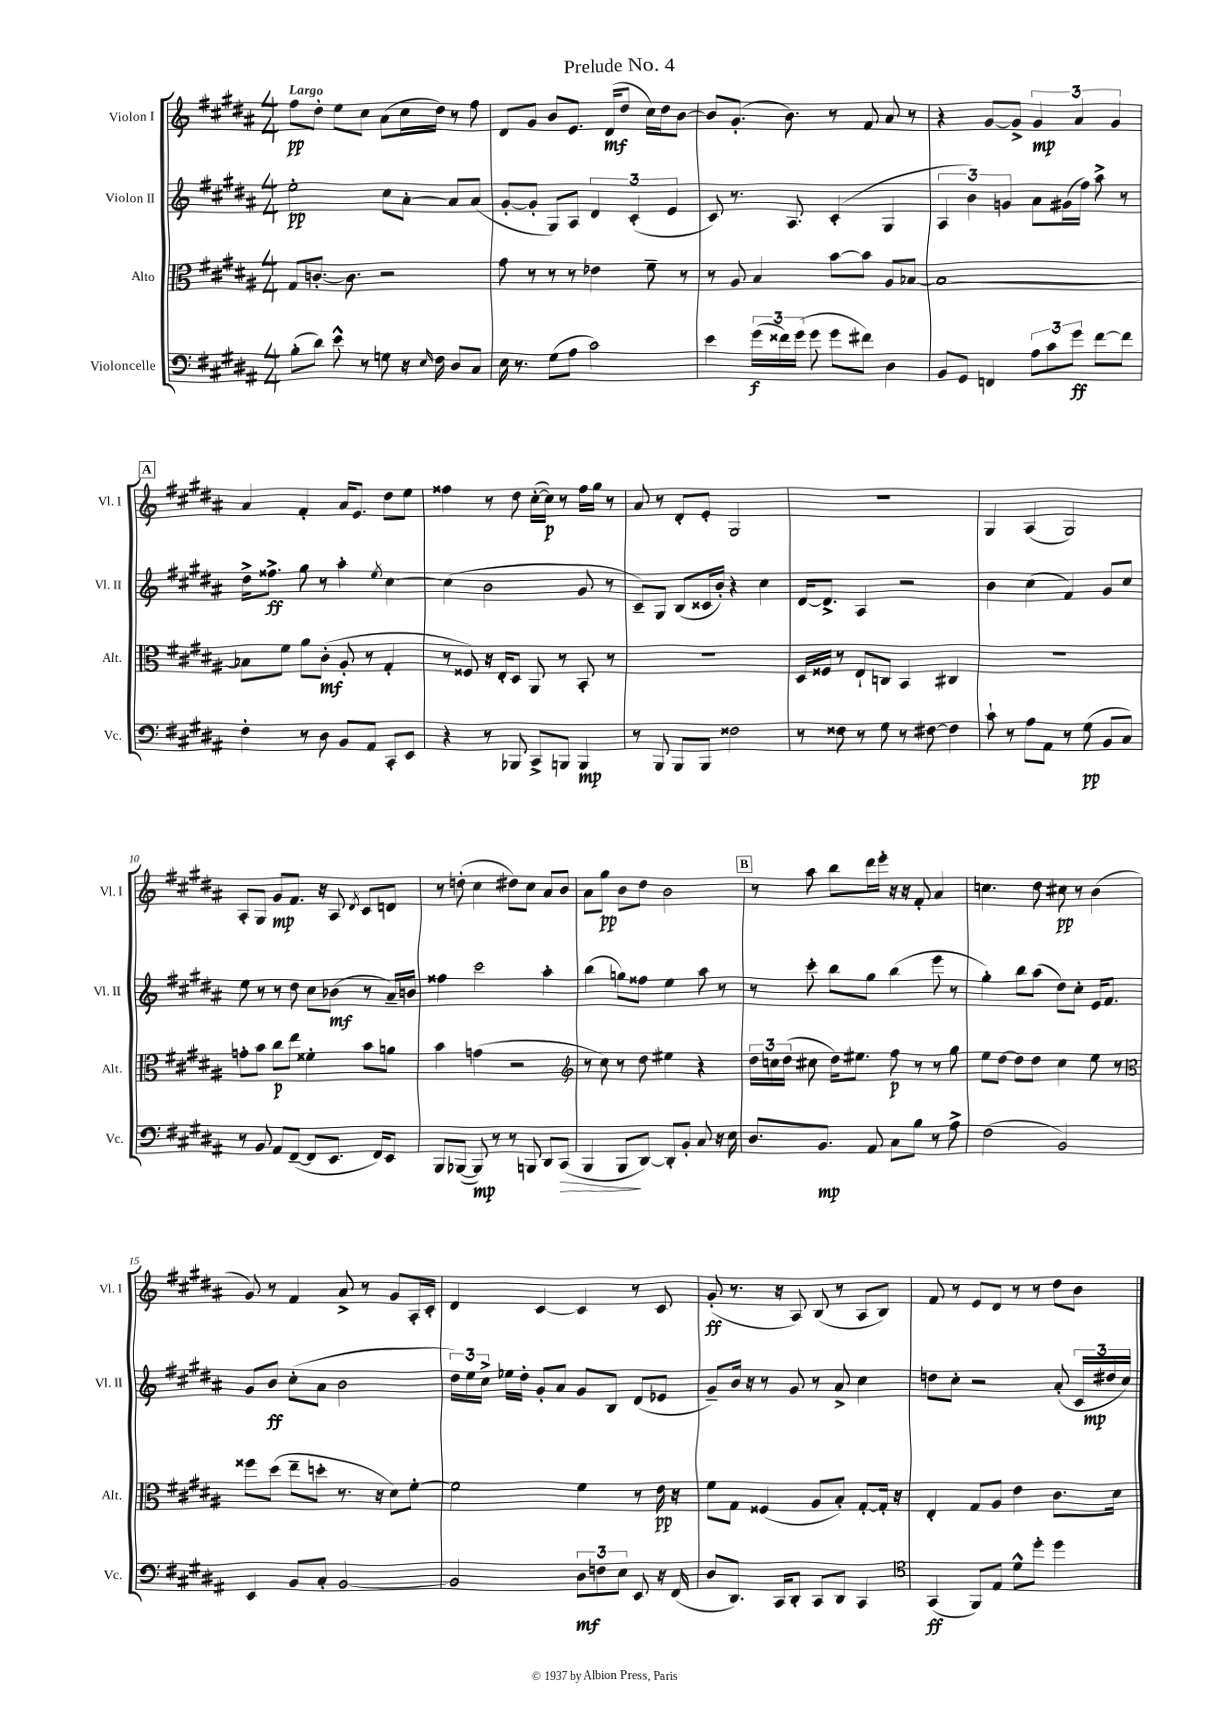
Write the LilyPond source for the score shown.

\header { title = "Prelude No. 4" }
<<
\new StaffGroup <<
\new Staff = "s0" \with { instrumentName = "Violon I" shortInstrumentName = "Vl. I" } {
    \clef treble \key b \major \numericTimeSignature \time 4/4 \tempo "Largo"
    \autoBeamOff fis''8[\pp dis''8]-. e''8[ cis''8] ais'8[( cis''16 dis''16]) r8 fis''8 |
    dis'8[ gis'8] b'8[ e'8.] dis'16[\mf( dis''8] cis''16[) dis''16 b'8]~ |
    b'8[ gis'8.]-.( b'8.) r8 fis'8 ais'8 r8 |
    r4 gis'8[~ gis'8]-> \tuplet 3/2 { gis'4\mp ais'4 gis'4 } |
    \mark \markup { \box "A" } ais'4 fis'4-. ais'16[ e'8.] dis''8[ e''8] |
    fisis''4 r8 dis''8 cis''16[~-.( cis''16]\p) r8 fisis''16[ gis''16] r8 |
    ais'8 r8 dis'8[-. e'8]-. gis2 |
    R1 |
    gis4 ais4( gis2) |
    ais8[-. gis8] gis'8[\mp fis'8.] r16 ais8 \acciaccatura { dis'8 } cis'8[ d'8] |
    r8 d''8-.( cis''4 dis''8[) cis''8] ais'8[ b'8] |
    ais'8[ gis''8]\pp b'8[ dis''8] b'2 |
    \mark \markup { \box "B" } r8 ais''8 b''8[ dis'''16 e'''16]-. r16 r16 fis'8-. ais'4 |
    c''4. dis''8 cis''8\pp r8 b'4( |
    gis'8) r8 fis'4 ais'8-> r8 gis'8[ ais16-. cis'16]-. |
    dis'4 cis'4~ cis'4 r8 cis'8 |
    gis'8-.\ff( r8. r16 ais8) b8( r8 ais8[ b8]) |
    fis'8 r8 e'8[ dis'8] r8 r8 dis''8[ b'8] \bar "|." |
}
\new Staff = "s1" \with { instrumentName = "Violon II" shortInstrumentName = "Vl. II" } {
    \clef treble \key b \major \numericTimeSignature \time 4/4
    \autoBeamOff e''2-.\pp cis''8[ ais'8]~-. ais'8[ ais'8]( |
    gis'8[~-. gis'8]-. gis8[) ais8] \tuplet 3/2 { dis'4 cis'4-.( e'4 } |
    cis'8) r8. ais8. cis'4-.( gis4 |
    \tuplet 3/2 { ais4 b'4) g'4 } ais'8[ gis'16( fis''16]) ais''8-> r8 |
    \mark \markup { \box "A" } dis''16[-> fisis''8.]->\ff gis''8 r8 ais''4-. \acciaccatura { e''8 } cis''4~ |
    cis''4( b'2 gis'8 r8 |
    cis'8[--) gis8] b8[( cisis'16 b'16]-.) r4 cis''4 |
    dis'16[~ dis'8.]-> ais4 r2 |
    b'4 cis''4( fis'4) gis'8[ cis''8] |
    e''8 r8 r8 dis''8 cis''8[ bes'8]\mf( r8 ais'16[--) b'16] |
    fisis''4 cis'''2 ais''4-. |
    b''4( g''8[) fisis''8] e''4 ais''8 r8 |
    \mark \markup { \box "B" } r8 cis'''8-. b''8[ gis''8] b''4( e'''8 r8 |
    gis''4-.) b''8[ ais''8]( dis''8[) cis''8]-. e'16[ fis'8.] |
    gis'8[ b'8]\ff cis''8[-.( ais'8] b'2 |
    \tuplet 3/2 { dis''16[) e''16 cis''16]-> } ees''16[ dis''16]-. gis'8[-. ais'8] gis'8[ b8] dis'8[( ees'8] |
    gis'8[--) b'16] r16 r8 gis'8 r8 ais'8-> cis''4 |
    d''8[ cis''8]-. r2 ais'8-.( \tuplet 3/2 { cis'16[ dis''16\mp cis''16]) } \bar "|." |
}
\new Staff = "s2" \with { instrumentName = "Alto" shortInstrumentName = "Alt." } {
    \clef alto \key b \major \numericTimeSignature \time 4/4
    \autoBeamOff gis8[ c'8.]~-. c'8. r2 |
    gis'8 r8 r8 r8 ees'4 fis'8-- r8 |
    r8 ais8 b4 b'8[~ b'8] ais8[ bes8]~ |
    bes1~ |
    \mark \markup { \box "A" } bes8[ fis'8] ais'8[ cis'8]-.\mf( ais8-. r8 gis4-. |
    r8 fisis8) r16 e16[-. dis8] ais,8 r8 b,8-. r8 |
    R1 |
    dis16[ fisis16] r8 e8[-! c8] b,4 cis4 |
    R1 |
    g'8[-. b'8] cis''8[\p e''8] fisis'4-. b'8[ a'8] |
    b'4 g'4( r2 |
    \clef treble r8 cis''8) r8 dis''8 eis''4 r4 |
    \mark \markup { \box "B" } \tuplet 3/2 { dis''16[ c''16 dis''16]( } cis''8 dis''16[) eis''8.] fis''8\p r8 r8 gis''8 |
    e''8[ dis''8]~ dis''8[ dis''8] cis''4 e''8 r8 |
    \clef alto fisis''8[ dis''8]( e''8[-- d''8]-. r8. r16 dis'8[) fis'8]~-. |
    fis'2 fis'4 r8 e'16\pp r16 |
    fis'8[ gis8] fisis4( ais8[ b8]-.) gis8[~-. gis16]-. r16 |
    e4-. gis8[ ais8] e'4 cis'8.[ dis'16] \bar "|." |
}
\new Staff = "s3" \with { instrumentName = "Violoncelle" shortInstrumentName = "Vc." } {
    \clef bass \key b \major \numericTimeSignature \time 4/4
    \autoBeamOff b8[-.( dis'8]) e'8-^ r8 g8 r16 \grace { e16 } fis16 dis8[ cis8] |
    e16 r8. gis8[( ais8] cis'2) |
    e'4 \tuplet 3/2 { gis'16[\f( fisis'16) gis'16]( } gis'8 gis'8[ fis'8]) dis4 |
    b,8[ gis,8] f,4 \tuplet 3/2 { ais8[ cis'8 gis'8]\ff } fis'8[~ fis'8] |
    \mark \markup { \box "A" } fis4-. r8 dis8 b,8[ ais,8] cis,8[-. e,8] |
    r4 r8 bes,,8 cis,8[-> b,,8] b,,4\mp |
    r8 b,,8 b,,8[ b,,8] fisis2 |
    r8 fisis8 r8 gis8 r8 fis8~ fis4 |
    cis'8-! r8 ais8[ ais,8] r8 gis8\pp( b,8[ cis8]) |
    r8 b,8 ais,8[ fis,8]~--( fis,8[ e,8.] fis,16[) e,8] |
    b,,8[ bes,,8]~( bes,,8\mp) r8 r8 b,,8 dis,8[ cis,8]\>( |
    b,,4 b,,8[\! dis,8]~) dis,8[-. b,8]-. cis8 r16 e16 |
    \mark \markup { \box "B" } dis8.[ b,8.]\mp ais,8 cis8[ b8] r8 ais8-> |
    fis2( b,2) |
    e,4 b,8[ cis8]-. b,2~ |
    b,2 \tuplet 3/2 { dis8[\mf f8 e8] } e,8 r16 fis,16( |
    dis8[ dis,8.]) cis,16[ dis,8]-. cis,8[ dis,8] cis,4 |
    \clef tenor gis,4\ff( fis,8[) e8] dis'8[-^ dis''8]-. dis''4 \bar "|." |
}
>>
>>
